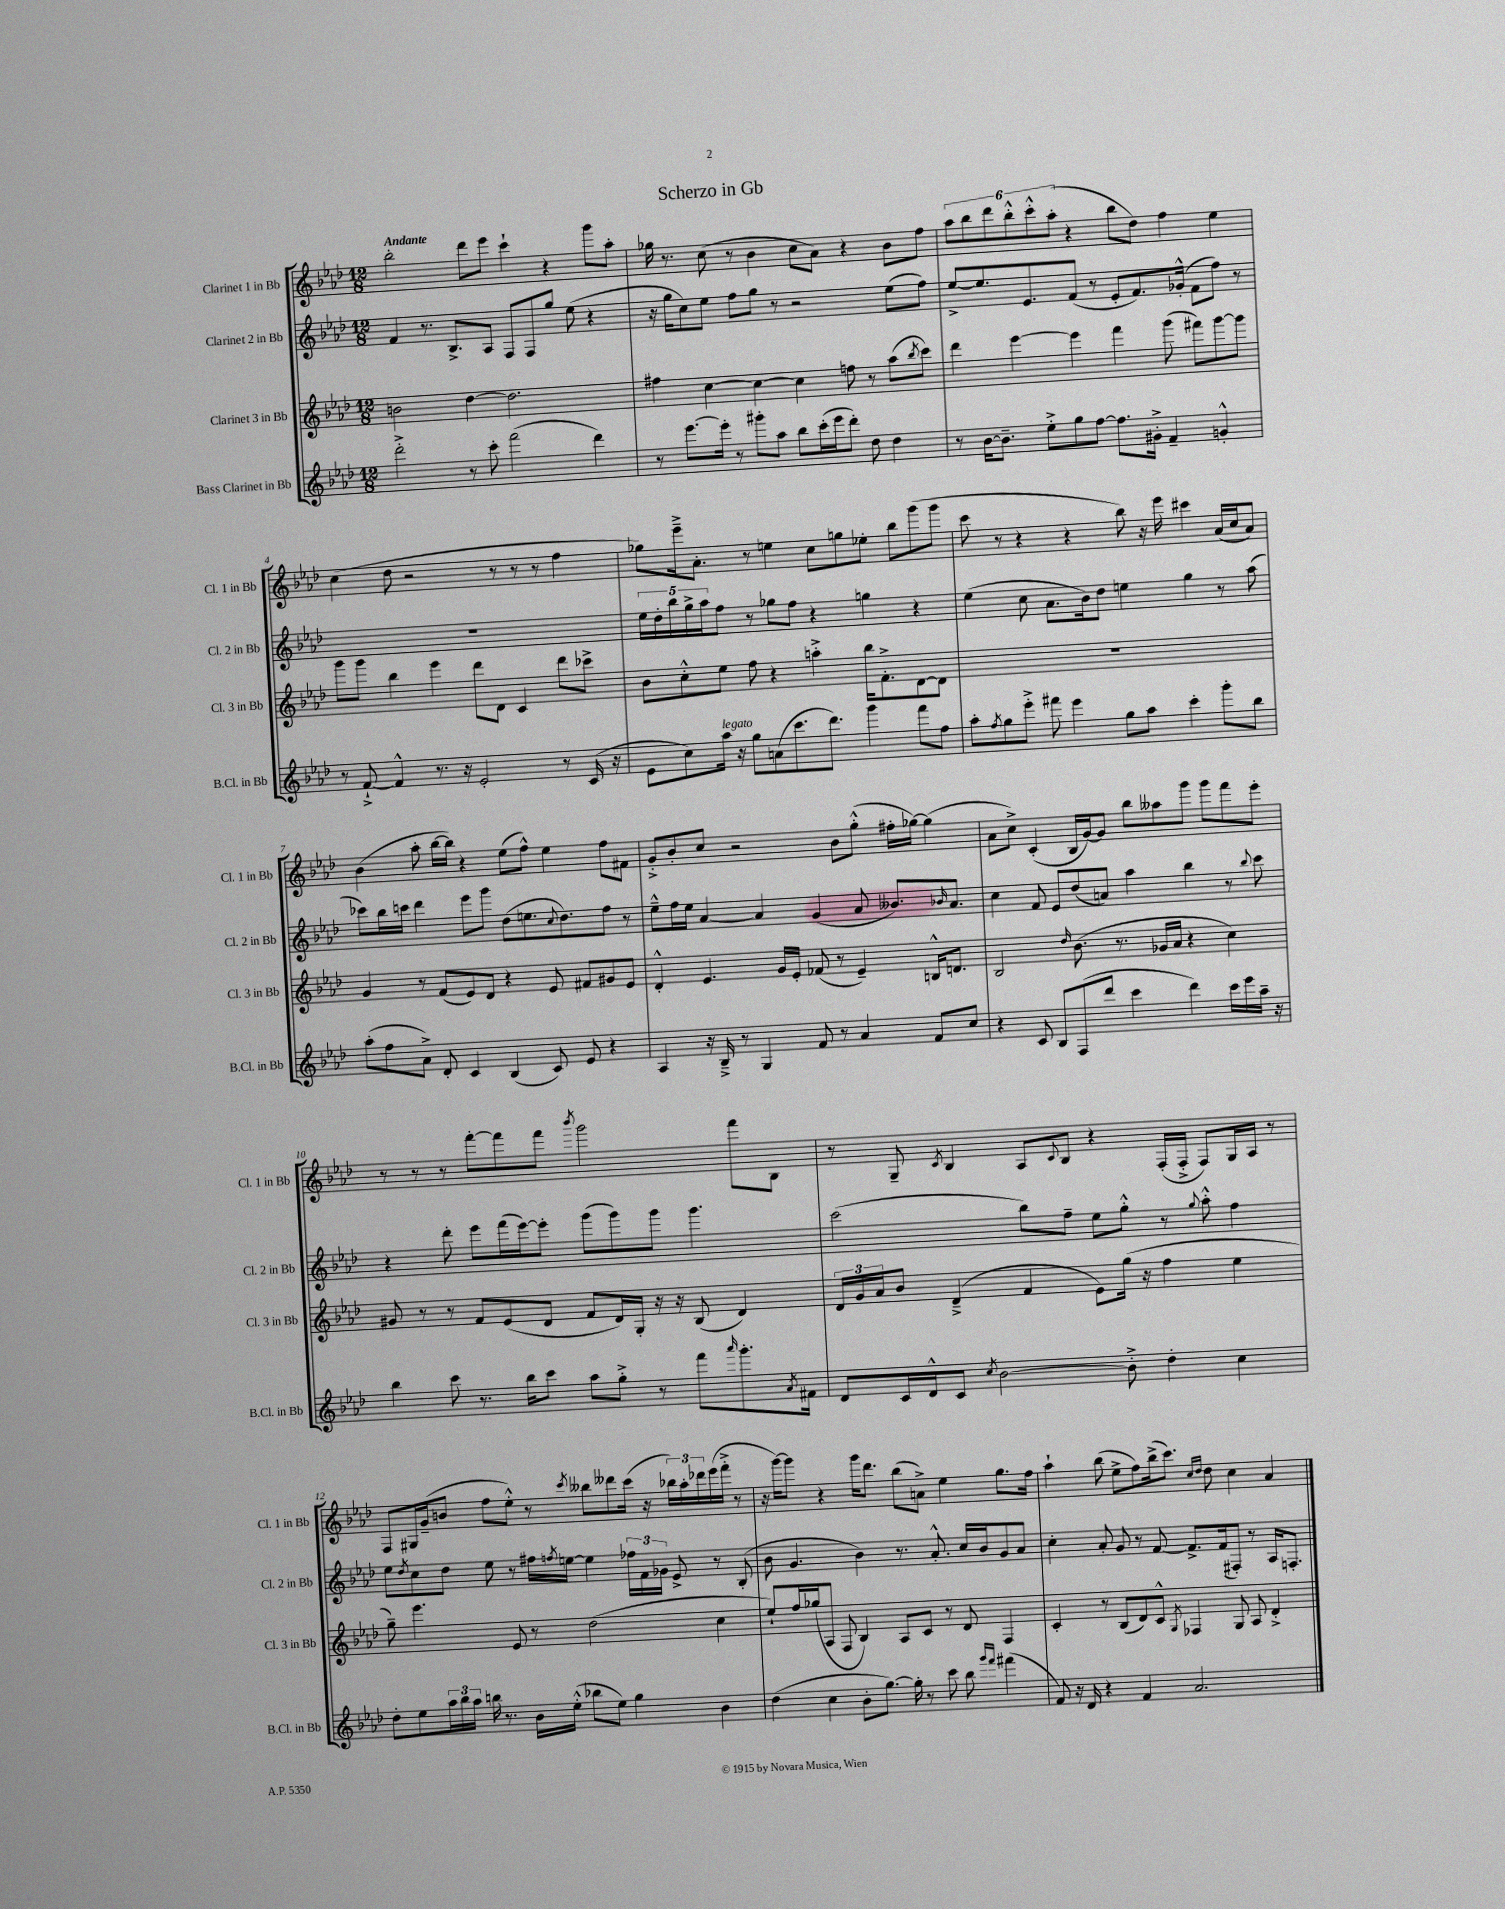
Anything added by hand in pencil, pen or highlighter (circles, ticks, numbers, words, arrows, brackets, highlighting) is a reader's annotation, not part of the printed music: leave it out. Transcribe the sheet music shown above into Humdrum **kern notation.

**kern	**kern	**kern	**kern
*staff4	*staff3	*staff2	*staff1
*clefG2	*clefG2	*clefG2	*clefG2
*k[b-e-a-d-]	*k[b-e-a-d-]	*k[b-e-a-d-]	*k[b-e-a-d-]
*M12/8	*M12/8	*M12/8	*M12/8
2ddd-'^	2b	4f	2bb-'
.	.	8.r	.
.	.	8.B-^	.
8r	[4dd-	.	8ddd-
8ccc'	.	8A-	8eee-
(2fff	2.dd-]	8F	4ccc`
.	.	8F	.
.	.	8gg	4r
.	.	(8ee-	.
4ddd-)	.	4r	8ggg
.	.	.	8aa-'
=	=	=	=
8r	4ff#	16r	16gg-
.	.	16gg	8.r
[8.eee-	.	8cc)	.
.	[4cc	8ee-	(8cc
16eee-']	.	.	.
8r	.	8ff	8r
8ggg#'	4cc_	8gg	4b-
8aa-	.	8r	.
8bb-	4cc]	2r	8cc
(16ccc'	.	.	8a-)
16eee-	.	.	.
8ddd-')	8ff	.	4r
8dd-	8r	.	.
4dd-	(8aa-	(8ee-	8b-
.	8qbb-	.	.
.	8ccc)	8ff)	8ff
=	=	=	=
8r	4ddd-	[8ee-^	12aa-
.	.	.	12bb-
[16b-	.	8.ee-]	.
.	.	.	12ddd-
8.b-~]	.	.	.
.	[4eee-	.	12bb-'^^
.	.	8.e-	.
.	.	.	12ccc'^^
8ee-'^	.	.	.
.	.	.	(12aa-'
8gg	4eee-]	(8f	4r
[8ff	.	8r	.
8.ff]	4fff	8e-'	8bb-
.	.	8.f)	8dd-)
16g#'^	.	.	.
4f~	(8ggg	.	4ff
.	.	(16g-'^^	.
.	8fff#)	8f	.
4g'^^	[8ggg	8ff)	4ee-
.	8ggg]	8r	.
=	=	=	=
8r	8ggg	1.r	(4cc
[8f`^	8ggg	.	.
4f^^]	4bb-	.	8dd-
.	.	.	2r
8.r	4eee-	.	.
16r	.	.	.
2e-'	8ddd-	.	.
.	8d-	.	8r
.	4c	.	8r
.	.	.	8r
8r	8ddd-	.	4ff
(16c	8ccc-^	.	.
16r	.	.	.
=	=	=	=
8e-	8b-	20ee-	8gg-)
.	.	20dd-'	.
.	.	20bb-	.
8cc)	8cc'^^	.	16eee-~^
.	.	20gg^	.
.	.	.	8.a-'
.	.	20aa-	.
16aa-	8ee-	8ff	.
16r	.	.	.
8gg	8ff	8r	8r
(8a	4r	8gg-	4ee
8.ccc	.	8ff	.
.	4aa'^	4r	8cc
8.ddd-)	.	.	.
.	.	.	8gg
4ggg	16bb-	4gg	8ee-'
.	8.f'^	.	.
.	.	.	8bb-
8fff	[8d-	4r	(8ggg
8ff	8d-]	.	8ggg
=	=	=	=
8aa-'	1.r	(4ee-	8ccc
8qff	.	.	.
8gg	.	.	8r
8eee-'^	.	8cc	4r
8fff#	.	8.a-	.
4eee-	.	.	4r
.	.	16b-)	.
.	.	8dd-	.
8gg	.	4ee	8bb-)
8aa-	.	.	16r
.	.	.	16eee-
4ccc'	.	4gg	4ccc#
8ggg'	.	8r	(16a-
.	.	.	16cc
8bb-	.	(8aa-	8a-)
=	=	=	=
(8aa-'	4g	8ccc-)	(4b-
8ff	.	16bb-	.
.	.	16ccc	.
8a-^)	8r	4ddd-	8aa-'
8d-'	(8f	.	[16bb-
.	.	.	16bb-])
4c	8e-)	8eee-	4r
.	8d-	8ggg	.
(4B-	4r	(8dd-	(8ee-
.	.	8.ee	8ff^^)
8c)	8e-	.	4ee-
.	.	8qqcc	.
.	.	8.dd-)	.
8e-	8f#	.	.
4r	8g#	8ff	8ff
.	8e-	8r	8f#
=	=	=	=
4A-	4d-'^^	8ee-~^^	8g'^
.	.	16ff	8b-'
.	.	16ee-	.
16r	4.e-	[4a-	8cc
16B-~^	.	.	.
8r	.	.	2r
4G	.	4a-]	.
.	16g	.	.
.	16e-'	.	.
8f	(8f-	(4g	.
8r	8r	.	8b-
4a-	4e-~)	8a-	(8gg'^^
.	.	8.b--)	16ff#'
.	.	.	[16gg-)
8f	16B^^	.	(4gg-]
.	.	16qqb-	.
.	8.d	8.a-	.
8cc	.	.	.
=	=	=	=
4r	2B-	4cc	8a-
.	.	.	8cc^)
8c	.	8f	(4c'
8B-	.	8e-	.
.	16qqdd-	.	.
(8F	(8.b-	(8dd-	16B-
.	.	.	[16g)
8ddd-	.	8a)	8g]
.	8.r	.	.
4ccc	.	4aa-	8bb-
.	16g-	.	8aa--
.	16a-	.	.
4ddd-)	4r	4bb-	8ggg
.	.	.	8ggg
16ccc	4cc)	8r	8fff
16eee-	.	.	.
.	.	8qqbb-	.
16aa-~	.	8ccc	8eee-'
16r	.	.	.
=	=	=	=
4bb-	8g#	4r	8r
.	8r	.	8r
8ccc	8r	8ddd-'	8r
8.r	8f	8eee-	[8fff'
.	(8e-	(16fff	8fff]
16bb-	.	[16eee-)	.
8ccc	8d-	8eee-']	8fff
.	.	.	8qbbb-
8aa-	8f	(8ggg	2ggg
8gg'^	16d-)	8ggg)	.
.	16G'	.	.
8r	16r	8ggg	.
.	16r	.	.
8fff	(8B-	4.ggg	.
16qqaaa-	.	.	.
8.ggg'	4d-)	.	8fff
.	.	.	8B-
8qa-	.	.	.
16f#	.	.	.
=	=	=	=
8d-	24d-	(2ccc	8r
.	24g	.	.
.	24a-	.	.
16c	8b-	.	8G~
16d-^^	.	.	.
.	.	.	8qc
8c	(4d-~^	.	4B-
8qcc	.	.	.
[2b-	.	.	.
.	4f	8bb-)	8A-
.	.	.	8qqc
.	.	8ff~	8B-
.	8e-)	8ee-	4r
8b-'^]	(16gg	8gg'^^	.
.	16r	.	.
4dd-'	4ff	8r	(16F'
.	.	.	16F'^
.	.	8qqgg	.
.	.	8aa-'^^	8F)
4cc	4ee-	4ff	16G
.	.	.	16A-
.	.	.	8r
=	=	=	=
8dd-'	8gg~)	8ee-	8F
.	.	8qdd-	.
8ee-	4.eee-	8cc	16G#
.	.	.	(16g~
24aa-	.	8dd-	8b
24bb-	.	.	.
24aa-	.	.	.
16bb	.	8ee-	8ff
8.r	.	.	.
.	8e-	8r	8ee-'^^)
16b-	8r	16ff#	8r
.	.	8qff	.
(16ee-'^^	.	[16ee	.
.	.	.	8qccc
8bb-	(2dd-	4ee]	8bb--
8ee-)	.	.	8ddd--
4gg	.	24ff-	(16ccc
.	.	24f	.
.	.	.	16r
.	.	24g-	.
.	.	8e-^	24bb-)
.	.	.	24aa-'
.	.	.	24ddd-
4b-	4cc	8r	(16eee-
.	.	.	16fff'^
.	.	(8B-'	8r
=	=	=	=
(4dd-	8ee-`)	8b-	16r
.	.	.	[16ggg)
.	16ff	4.g	8ggg]
.	(16gg-	.	.
4cc	8A-	.	4r
.	8F	.	.
8b-'	4B-)	4b-)	16ggg
.	.	.	8.ddd-
[8.gg)	.	.	.
.	8A-	8.r	(8bb-
16gg']	.	.	.
8r	8c	.	8a^)
.	.	8.a-'^^	.
8ccc	8r	.	4ee-
8bb-	8d-	16cc	.
.	.	16b-	.
16qqggg	.	.	.
16qqfff	.	.	.
(4fff#	4F	8g	8.gg
.	.	8a-	.
.	.	.	16ff
=	=	=	=
8f)	4c'	4cc'	4aa-`
16r	.	.	.
16d-	.	.	.
4r	8r	8a-'	(8bb-
.	(8B-	8g	8ee-^
4f	8d-)	8r	8ff)
.	8c^^	[8f	(16bb-^
.	.	.	8.ccc)
.	8qG	.	.
2.a-	4F-	8.f^]	.
.	.	.	16qqcc
.	.	.	16qqdd-
.	.	.	8dd-
.	.	(16f	.
.	8G	8F#')	4cc
.	8A-	8r	.
.	4d-'^	16A-	4a-
.	.	8.F'	.
==	==	==	==
*-	*-	*-	*-
